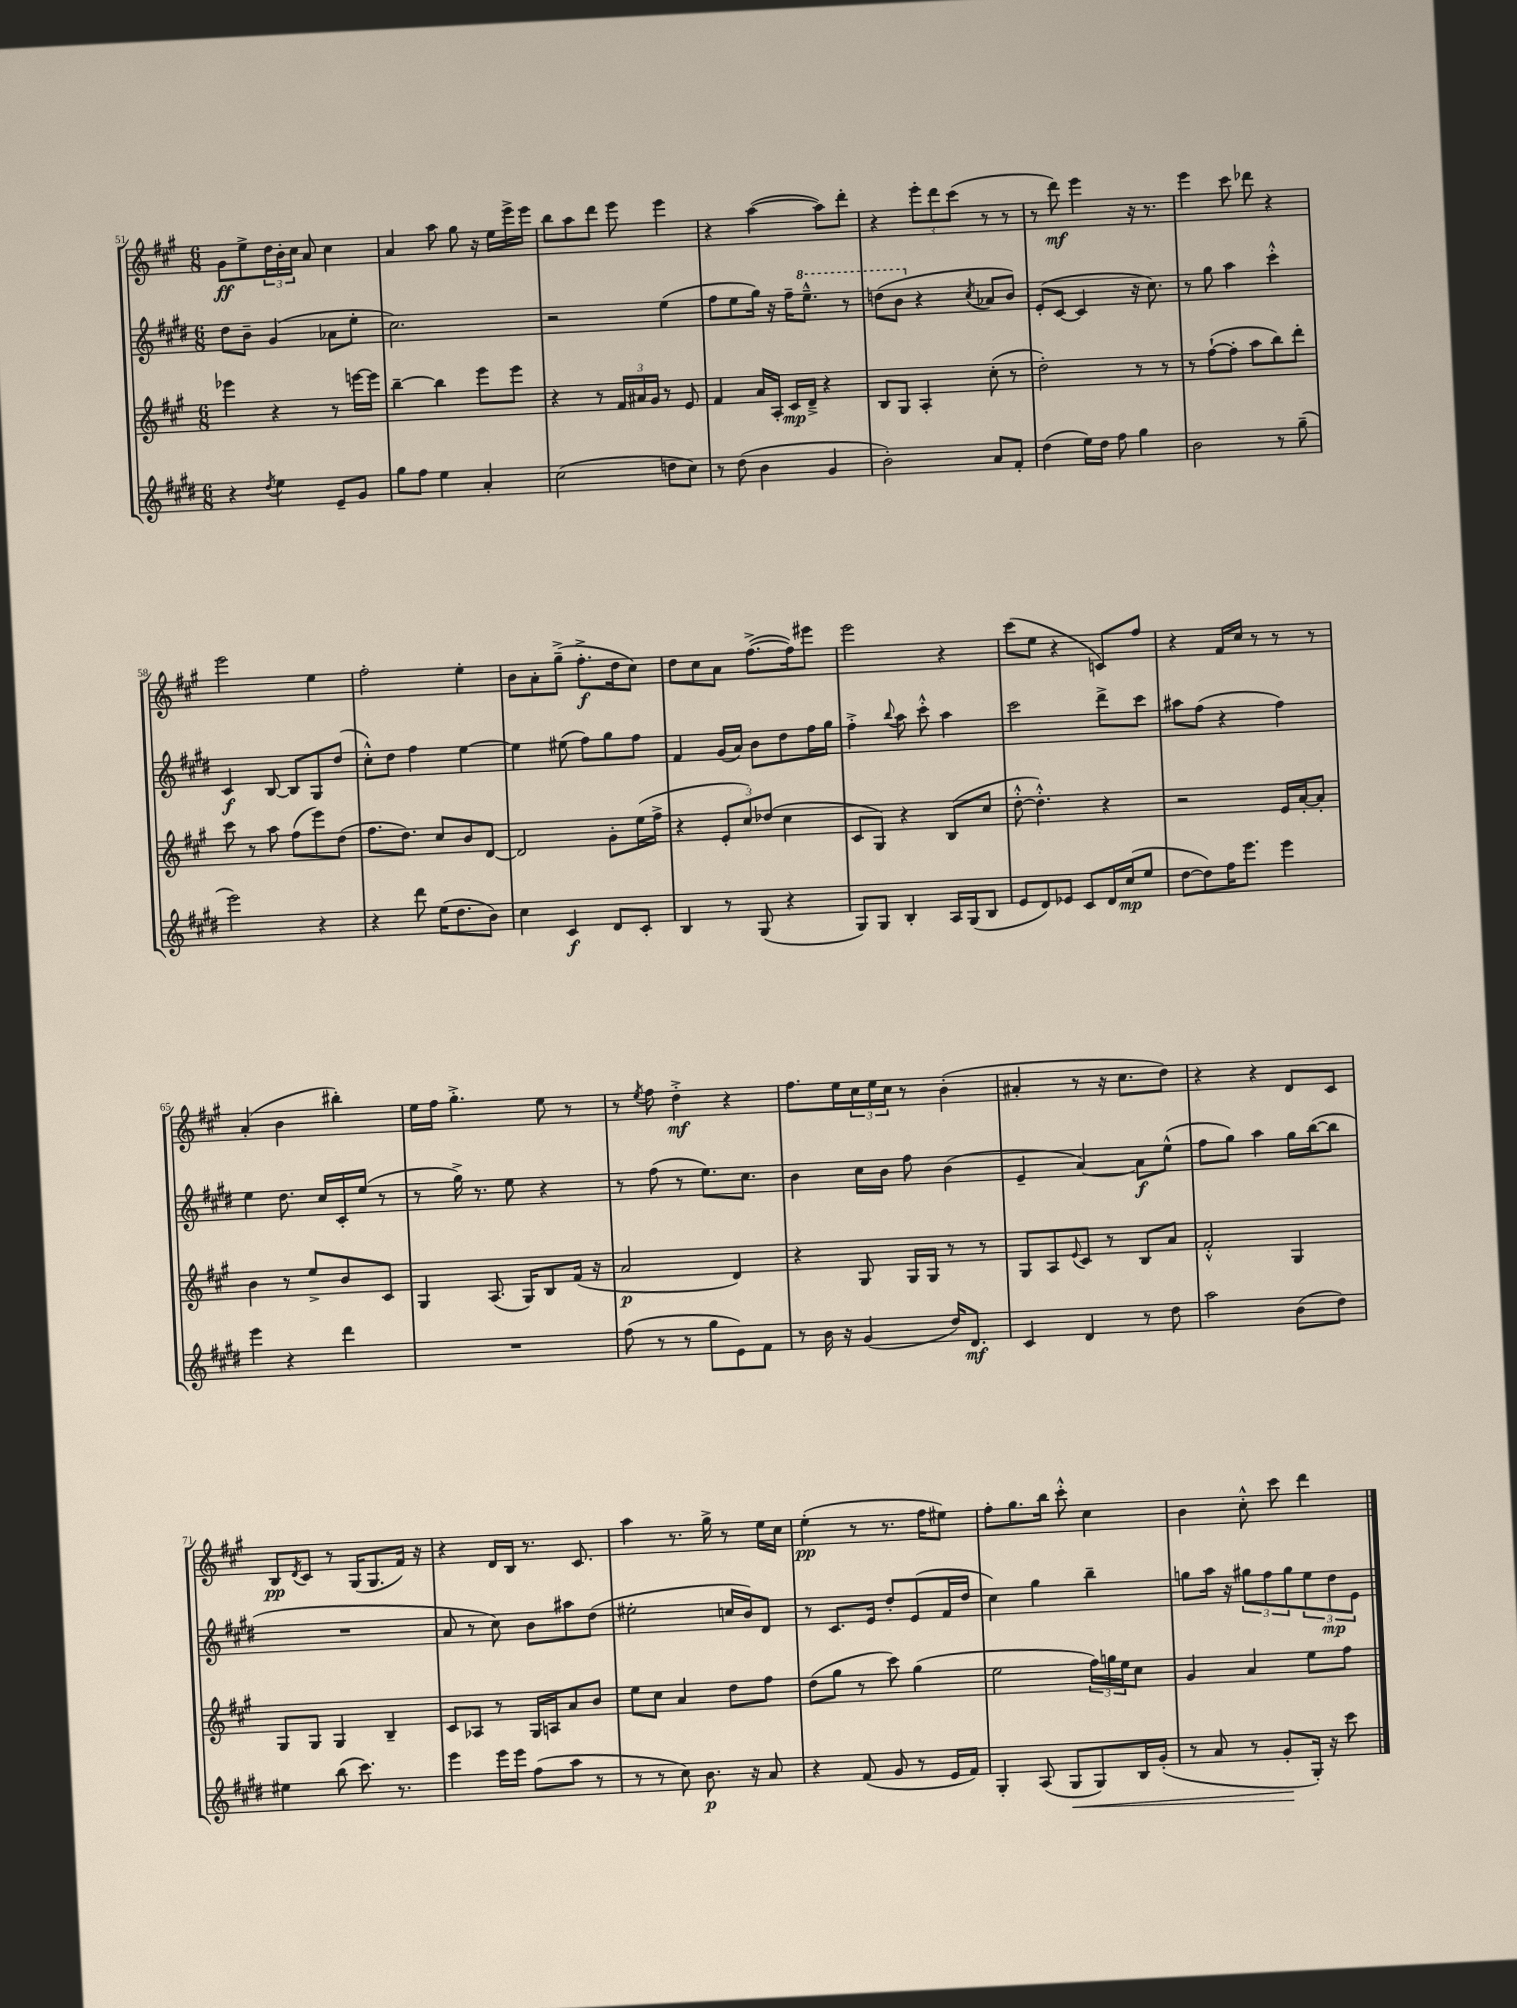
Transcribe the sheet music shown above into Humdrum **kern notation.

**kern	**dynam	**kern	**dynam	**kern	**dynam	**kern	**dynam
*part4	*part4	*part3	*part3	*part2	*part2	*part1	*part1
*staff4	*staff4	*staff3	*staff3	*staff2	*staff2	*staff1	*staff1
*clefG2	*	*clefG2	*	*clefG2	*	*clefG2	*
*k[f#c#g#d#]	*	*k[f#c#g#]	*	*k[f#c#g#d#]	*	*k[f#c#g#]	*
*M6/8	*	*M6/8	*	*M6/8	*	*M6/8	*
=51	=51	=51	=51	=51	=51	=51	=51
4r	.	4eee-X\	.	8dd#\L	.	8g#\L	ff
.	.	.	.	8b~\J	.	8ee^\	.
8qdd#/	.	.	.	.	.	.	.
4ee\	.	4r	.	(4g#/	.	24dd\L	.
.	.	.	.	.	.	24b'\	.
.	.	.	.	.	.	24cc#\JJ	.
.	.	.	.	.	.	8a/	.
8e~/L	.	8r	.	8a-X\L	.	4cc#\	.
8g#/J	.	[16eeen\LL	.	8ee'\J	.	.	.
.	.	16eee\JJ]	.	.	.	.	.
=52	=52	=52	=52	=52	=52	=52	=52
8gg#\L	.	[4bb~\	.	2.cc#\)	.	4a/	.
8ff#\J	.	.	.	.	.	.	.
4ee\	.	4bb\]	.	.	.	8aa\	.
.	.	.	.	.	.	8gg#\	.
4a'/	.	8eee\L	.	.	.	16r	.
.	.	.	.	.	.	16ee\LL	.
.	.	8eee\J	.	.	.	16eee^\	.
.	.	.	.	.	.	16eee\JJ	.
=53	=53	=53	=53	=53	=53	=53	=53
(2cc#\	.	4r	.	2r	.	8bb\L	.
.	.	.	.	.	.	8aa\	.
.	.	8r	.	.	.	8ddd\J	.
.	.	24f#/LL	.	.	.	8eee\	.
.	.	24a#X/	.	.	.	.	.
.	.	24g#/JJ	.	.	.	.	.
8ddn\L	.	8r	.	(4ee\	.	4eee\	.
8cc#\J)	.	8e/	.	.	.	.	.
=54	=54	=54	=54	=54	=54	=54	=54
8r	.	4f#/	.	8ff#\L	.	4r	.
(8dd#\	.	.	.	8ee\	.	.	.
4b\	.	16a/LL	.	16gg#\Jk)	.	([4aa\	.
.	.	16A'/JJ	.	16r	.	.	.
.	.	16c#/LL	mp	16ff#~\KL	.	.	.
*	*	*	*	*8va	*	*	*
.	.	16d~^/JJ	.	8.eee~^^\J	.	.	.
4g#/	.	4r	.	.	.	8aa\L])	.
.	.	.	.	8r	.	8ddd'\J	.
=55	=55	=55	=55	=55	=55	=55	=55
2b'\)	.	8B/L	.	(8dddn\L	.	4r	.
.	.	8G#/J	.	8bb\J	.	.	.
*	*	*	*	*X8va	*	*	*
.	.	4A'/	.	4r	.	12eee'\L	.
.	.	.	.	.	.	12ddd\	.
.	.	.	.	.	.	(12ccc#\J	.
.	.	.	.	8qcc#/	.	.	.
8a/L	.	(8cc#'\	.	8a-X/L	.	8r	.
8f#'/J	.	8r	.	8b/J)	.	8r	.
=56	=56	=56	=56	=56	=56	=56	=56
(4dd#\	.	2dd'\)	.	(8e'/L	.	8r	.
.	.	.	.	[8c#/J	.	8ddd\)	mf
16ee\LL)	.	.	.	4c#/]	.	4eee\	.
16dd#\JJ	.	.	.	.	.	.	.
8ff#\	.	.	.	.	.	.	.
4gg#\	.	8r	.	16r	.	16r	.
.	.	.	.	8.cc#\)	.	8.r	.
.	.	8r	.	.	.	.	.
=57	=57	=57	=57	=57	=57	=57	=57
2b\	.	8r	.	8r	.	4eee\	.
.	.	([8ff#`\L	.	8gg#\	.	.	.
.	.	8ff#'\J]	.	4aa\	.	8ccc#\	.
.	.	8aa\L	.	.	.	8ddd-X\	.
8r	.	8bb\)	.	4ccc#'^^\	.	4r	.
(8gg#~\	.	8ddd'\J	.	.	.	.	.
!!LO:LB:g=z
=58	=58	=58	=58	=58	=58	=58	=58
2eee\)	.	8ccc#\	.	4c#/	f	2eee\	.
.	.	8r	.	.	.	.	.
.	.	8aa\	.	[8B/	.	.	.
.	.	(8ff#\L	.	8B/L]	.	.	.
4r	.	8eee\)	.	8G#/	.	4ee\	.
.	.	(8dd\J	.	(8dd#/J	.	.	.
=59	=59	=59	=59	=59	=59	=59	=59
4r	.	8.ff#\L	.	8cc#'^^\L)	.	2ff#'\	.
.	.	.	.	8dd#\J	.	.	.
.	.	8.dd\J)	.	.	.	.	.
8ddd#\	.	.	.	4ff#\	.	.	.
(16ee\KL	.	8cc#/L	.	.	.	.	.
8.dd#\	.	.	.	.	.	.	.
.	.	8b/	.	[4ee\	.	4ee'\	.
8b\J)	.	[8d/J	.	.	.	.	.
=60	=60	=60	=60	=60	=60	=60	=60
4cc#\	.	2d/]	.	4ee\]	.	8b\L	.
.	.	.	.	.	.	8a'\	.
4c#/	f	.	.	(8ee#X\	.	(8gg#~^\J	.
.	.	.	.	8ff#\L)	.	8.ff#'^\L	f
8d#/L	.	8g#'\L	.	8gg#\	.	.	.
.	.	.	.	.	.	16dd\k	.
8c#'/J	.	(16ee\L	.	8ff#\J	.	8cc#\J)	.
.	.	16ff#^\JJ	.	.	.	.	.
=61	=61	=61	=61	=61	=61	=61	=61
4B/	.	4r	.	4f#/	.	8dd\L	.
.	.	.	.	.	.	8cc#\	.
8r	.	12e'/L	.	(16g#/LL	.	8a\J	.
.	.	.	.	16a/JJ)	.	.	.
.	.	12cc#/)	.	.	.	.	.
(8G#/	.	.	.	8b\L	.	([8.ff#^\L	.
.	.	(12dd-X/J	.	.	.	.	.
4r	.	4cc#\	.	8dd#\	.	.	.
.	.	.	.	.	.	16ff#\k])	.
.	.	.	.	16ff#\L	.	8eee#X\J	.
.	.	.	.	16gg#\JJ	.	.	.
=62	=62	=62	=62	=62	=62	=62	=62
8G#/L)	.	8c#/L	.	4ff#'^\	.	2eee\	.
8G#/J	.	8G#/J)	.	.	.	.	.
.	.	.	.	8qqbb/	.	.	.
4B'/	.	4r	.	8aa\	.	.	.
.	.	.	.	8ccc#'^^\	.	.	.
16A/LL	.	(8B/L	.	4aa\	.	4r	.
(16G#/J	.	.	.	.	.	.	.
8B/J	.	8cc#/J	.	.	.	.	.
=63	=63	=63	=63	=63	=63	=63	=63
8e/L	.	[8dd'^^\	.	2ccc#\	.	(8ccc#\L	.
8d#/)	.	4.dd'^^\])	.	.	.	8ee\J	.
8e-X/J	.	.	.	.	.	4r	.
8c#/L	.	.	.	.	.	.	.
16d#/L	.	4r	.	8ddd#^\L	.	8cn/L)	.
(16cc#/J	mp	.	.	.	.	.	.
8ee/J	.	.	.	8ccc#\J	.	8ff#/J	.
=64	=64	=64	=64	=64	=64	=64	=64
[8dd#\L	.	2r	.	8aa#X\L	.	4r	.
8dd#\])	.	.	.	(8ff#\J	.	.	.
16ff#\K	.	.	.	4r	.	16f#/LL	.
8.eee\J	.	.	.	.	.	16cc#/JJ	.
.	.	.	.	.	.	8r	.
4eee\	.	16e/LL	.	4ff#\)	.	8r	.
.	.	[16a'/J	.	.	.	.	.
.	.	8a'/J]	.	.	.	8r	.
!!LO:LB:g=z
=65	=65	=65	=65	=65	=65	=65	=65
4eee\	.	4b\	.	4ee\	.	(4a'/	.
4r	.	8r	.	8.dd#\	.	4b\	.
.	.	8ee^/L	.	.	.	.	.
.	.	.	.	16cc#/LL	.	.	.
4ddd#\	.	8b/	.	16c#'/	.	4bb#X'\)	.
.	.	.	.	(16ee/JJ	.	.	.
.	.	8c#/J	.	8r	.	.	.
=66	=66	=66	=66	=66	=66	=66	=66
2.r	.	4G#/	.	8r	.	16ee\LL	.
.	.	.	.	.	.	16ff#\JJ	.
.	.	.	.	16gg#^\)	.	4.gg#'^\	.
.	.	.	.	8.r	.	.	.
.	.	(8.A/	.	.	.	.	.
.	.	.	.	8ee\	.	.	.
.	.	16G#/KL)	.	.	.	.	.
.	.	8B/	.	4r	.	8ee\	.
.	.	(16f#/Jk	.	.	.	8r	.
.	.	16r	.	.	.	.	.
=67	=67	=67	=67	=67	=67	=67	=67
(8ff#\	.	2a/	p	8r	.	8r	.
.	.	.	.	.	.	8qee/	.
8r	.	.	.	(8ff#\	.	8ff#\	.
8r	.	.	.	8r	.	4dd'^\	mf
8gg#\L	.	.	.	8.ee\L)	.	.	.
8e\)	.	4d/)	.	.	.	4r	.
.	.	.	.	8.cc#\J	.	.	.
8f#\J	.	.	.	.	.	.	.
=68	=68	=68	=68	=68	=68	=68	=68
8r	.	4r	.	4b\	.	8.ff#\L	.
16b\	.	.	.	.	.	.	.
16r	.	.	.	.	.	16ee\L	.
(4g#/	.	8G#/	.	16cc#\LL	.	24cc#\	.
.	.	.	.	.	.	24ee\	.
.	.	.	.	16b\JJ	.	.	.
.	.	.	.	.	.	24cc#\JJ	.
.	.	16G#/LL	.	8ff#\	.	8r	.
.	.	16G#/JJ	.	.	.	.	.
16dd#/KL)	.	8r	.	(4b\	.	(4b'\	.
8.d#/J	mf	.	.	.	.	.	.
.	.	8r	.	.	.	.	.
=69	=69	=69	=69	=69	=69	=69	=69
4c#/	.	8G#/L	.	4e~/	.	4a#X'/	.
.	.	8A/	.	.	.	.	.
.	.	8qqe/	.	.	.	.	.
4d#/	.	8c#/J	.	[4a/)	.	8r	.
.	.	8r	.	.	.	16r	.
.	.	.	.	.	.	8.cc#\L	.
8r	.	8B/L	.	8a\L]	f	.	.
8dd#\	.	8a/J	.	(8ee^^\J	.	8dd\J)	.
=70	=70	=70	=70	=70	=70	=70	=70
2aa\	.	2f#'^^/	.	8ff#\L	.	4r	.
.	.	.	.	8gg#\J)	.	.	.
.	.	.	.	4aa\	.	4r	.
(8b\L	.	4G#/	.	16gg#\LL	.	8d/L	.
.	.	.	.	([16bb\J	.	.	.
8dd#\J)	.	.	.	8bb\J]	.	8c#/J	.
!!LO:LB:g=z
=71	=71	=71	=71	=71	=71	=71	=71
4ee#X\	.	8G#/L	.	2.r	.	8B/L	pp
.	.	.	.	.	.	8qd/	.
.	.	8G#/J	.	.	.	8c#/J	.
(8bb\	.	4G#/	.	.	.	8r	.
8.ccc#\)	.	.	.	.	.	(16G#/KL	.
.	.	.	.	.	.	8.G#/	.
.	.	4B~/	.	.	.	.	.
8.r	.	.	.	.	.	.	.
.	.	.	.	.	.	16f#/Jk)	.
.	.	.	.	.	.	16r	.
=72	=72	=72	=72	=72	=72	=72	=72
4eee\	.	8c#/L	.	8a/	.	4r	.
.	.	8A-X/J	.	8r	.	.	.
16eee\LL	.	8r	.	8cc#\)	.	16d/LL	.
16eee\JJ	.	.	.	.	.	16B/JJ	.
(8ff#\L	.	16G#/LL	.	8b\L	.	8.r	.
.	.	16An/J	.	.	.	.	.
8aa\J	.	8a/	.	8aa#X\	.	.	.
.	.	.	.	.	.	8.c#/	.
8r	.	8b/J	.	(8dd#\J	.	.	.
=73	=73	=73	=73	=73	=73	=73	=73
8r	.	8ee\L	.	2ee#X'\	.	4aa\	.
8r	.	8cc#\J	.	.	.	.	.
8cc#\)	.	4a/	.	.	.	8.r	.
8.b\	p	.	.	.	.	.	.
.	.	.	.	.	.	16gg#^\	.
.	.	8dd\L	.	16ccn/LL	.	8r	.
16r	.	.	.	16b/J)	.	.	.
8a/	.	8ff#\J	.	8d#/J	.	16ee\LL	.
.	.	.	.	.	.	16cc#\JJ	.
=74	=74	=74	=74	=74	=74	=74	=74
4r	.	(8dd\L	.	8r	.	(4ee'\	pp
.	.	8gg#\J	.	8.c#/L	.	.	.
(8f#/	.	8r	.	.	.	8r	.
.	.	.	.	16e/Jk	.	.	.
8g#/	.	8ccc#\)	.	8dd#'/L	.	8.r	.
8r	.	(4gg#\	.	(8e/	.	.	.
.	.	.	.	.	.	16ff#\KL	.
16e/LL	.	.	.	16f#/L	.	8ee#X\J)	.
16f#/JJ)	.	.	.	16dd#/JJ	.	.	.
=75	=75	=75	=75	=75	=75	=75	=75
4G#'/	.	2ee\	.	4cc#\)	.	8ff#'\L	.
.	.	.	.	.	.	8.gg#\	.
(8A/	.	.	.	4gg#\	.	.	.
.	.	.	.	.	.	16bb\Jk	.
!	!LO:HP:b	!	!	!	!	!	!
8G#/L	<	.	.	.	.	8ccc#'^^\	.
8G#/)	.	24ff#\LL)	.	4bb~\	.	4cc#\	.
.	.	24ggn\	.	.	.	.	.
.	.	24ee\J	.	.	.	.	.
16B/L	.	8cc#\J	.	.	.	.	.
(16g#'/JJ	.	.	.	.	.	.	.
=76	=76	=76	=76	=76	=76	=76	=76
8r	.	4g#/	.	8ggn\L	.	4b\	.
8a/	.	.	.	16aa\Jk	.	.	.
.	.	.	.	16r	.	.	.
8r	.	4a/	.	12gg#X\L	.	8cc#'^^\	.
.	.	.	.	12ff#\	.	.	.
8g#'/L	.	.	.	.	.	8ccc#\	.
.	.	.	.	12gg#\	.	.	.
16G#'/Jk)	[	8ee\L	.	12ee\	.	4ddd\	.
16r	.	.	.	.	.	.	.
.	.	.	.	12dd#\	mp	.	.
8ccc#\	.	8ff#\J	.	.	.	.	.
.	.	.	.	12e\J	.	.	.
==	==	==	==	==	==	==	==
*-	*-	*-	*-	*-	*-	*-	*-
